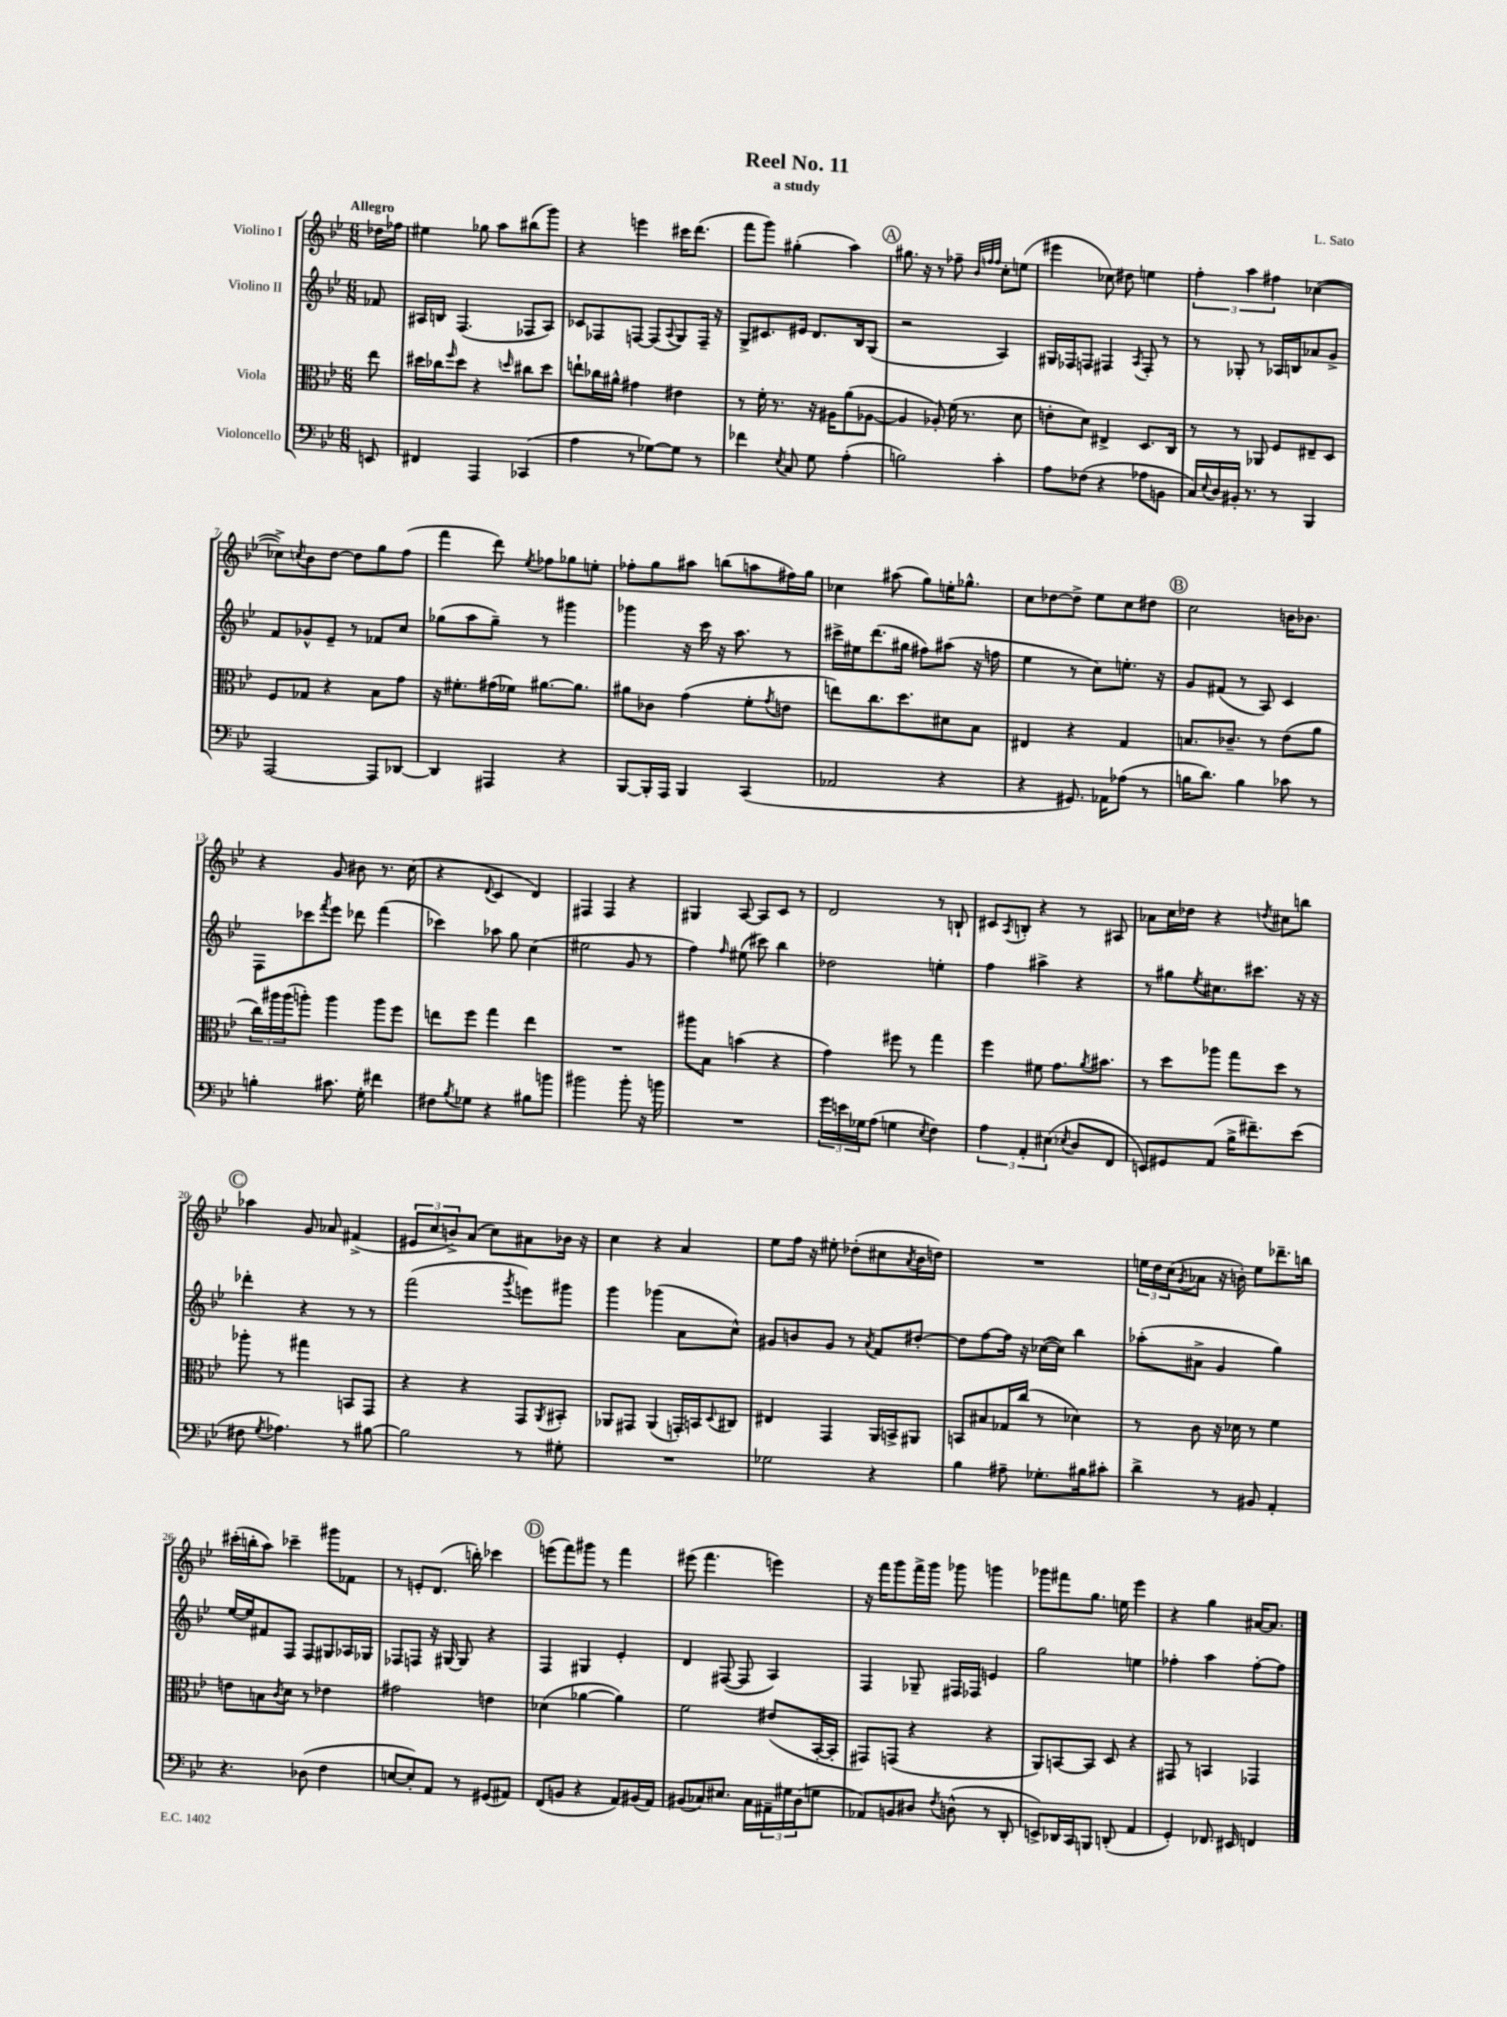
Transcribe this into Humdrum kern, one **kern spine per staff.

**kern	**kern	**kern	**kern
*staff4	*staff3	*staff2	*staff1
*clefF4	*clefC3	*clefG2	*clefG2
*k[b-e-]	*k[b-e-]	*k[b-e-]	*k[b-e-]
*M6/8	*M6/8	*M6/8	*M6/8
8EE	8ee-	8f-	16dd-
.	.	.	16ff-
=	=	=	=
4FF#	16dd#	16A#	4ee#
.	16cc-	16B	.
.	16qqff	.	.
.	8dd#	(4.F	.
4AAA	4r	.	8gg-
.	.	.	8aa
.	16qqdd	.	.
(4CC-	8cc#	8F-	(8bb#
.	8dd	8A#)	8ggg)
=	=	=	=
4A	8ee`	8c-	4r
.	16cc-	8F-	.
.	16a#^^	.	.
8r	4g#	[8F	4eee
[8G-)	.	(8F]	.
.	.	8qqA	.
8G-]	4e#	8G)	16ccc#
.	.	.	(8.ddd
8r	.	16F~	.
.	.	16r	.
=	=	=	=
4f-	8r	8G^	8fff
.	16f'	8.c#	8ggg)
.	8.r	.	.
8qE-	.	.	.
8C	.	.	(4gg#'
.	.	16e#	.
8G	16r	8.d	.
.	16A#	.	.
(4A'	(8a	.	4aa)
.	.	16B-	.
.	[8A-	(8G	.
=	=	=	=
2B)	4A-]	2r	8.gg#
.	.	.	16r
.	8A-')	.	8r
.	(16f	.	8ff-~
.	8.r	.	.
.	.	.	32qqb-
.	.	.	32qqff
.	.	.	32qqff
4c'	.	4A)	8cc'
.	8d	.	(8ee
=	=	=	=
8A	8e'	16G#	4eee#
.	.	16F-	.
(8F-	8d)	8F	.
4r	4E#^	4F#	8cc-)
.	.	.	8dd#
.	.	8qA	.
8A-	8.D	8F#'	4ee
8BB	.	8r	.
.	16C	.	.
=	=	=	=
16C)	8r	8r	6ff'
8qqE-	.	.	.
16D	.	.	.
16BB#'	8r	8G-'	.
.	.	.	6aa
8.r	.	.	.
.	8AA-	8r	.
.	.	.	6ff#
8r	8F	16A-	.
.	.	16B	.
4BBB-	8E#~	8a-	([4cc-
.	8D	8g^	.
=	=	=	=
[2AAA	8F	8f	8cc-^])
.	.	.	8qcc
.	8G-	8g-^^	8b-
.	4r	8e-~	[8dd
.	.	8r	8dd]
8AAA]	8B-	8f-	8gg
[8DD-	8g	8cc	(8ff
=	=	=	=
4DD-]	16r	(8gg-	4fff
.	8.f#'	.	.
.	.	8aa	.
4AAA#	(16g#	8gg-~)	8ddd)
.	16f-)	.	.
.	.	.	8qee-
.	[8.a#	8r	8ff-
4r	.	4ggg#	8gg-
.	8.a#]	.	.
.	.	.	8ee'
=	=	=	=
[8BBB-	8a#	4ggg-	8ff-'
16BBB-']	8c-	.	8gg
16AAA	.	.	.
4BBB-	(4g	16r	8aa#
.	.	16ccc	.
.	.	16r	(8bb
.	.	8.aa	.
(4CC	8f'	.	8aa
.	8qg	.	.
.	8e	8r	16ff#)
.	.	.	16gg
=	=	=	=
2AA-	8ee)	16ccc#^	4cc-
.	.	16ee#	.
.	8.cc	(8.ddd	.
.	.	.	(8aa#
.	8.dd	16gg#	.
.	.	8ff#)	8gg)
4r	8d#	(8aa#	16ee'
.	.	.	8.gg-^^
.	8B-	16r	.
.	.	16ff	.
=	=	=	=
4r	4E#	4ee-	8cc
.	.	.	[8dd-
8.GG#)	4r	8r	8dd-^]
.	.	8cc)	8ee-
16AA-	.	.	.
(8A-	4G	8.ee'	8cc
8r	.	.	8dd#
.	.	16r	.
=	=	=	=
16B	8.B	8g	2cc
8.d)	.	.	.
.	.	(8f#	.
.	8.c-~	.	.
4B	.	8r	.
.	8r	8A)	.
8c-	(8e-	4c	16b
.	.	.	8.b-
8r	8a	.	.
=	=	=	=
4B'	24cc)	8F	4r
.	24aa#	.	.
.	(24aa#	.	.
.	8aa')	8ccc-	.
.	.	8qfff	.
8.c#	4aa	8eee-	8g
.	.	8ddd-	8b#
16G'	.	.	.
4f#	8aa	(4fff	8.r
.	8ff	.	.
.	.	.	(16cc
=	=	=	=
8F#	8ee	4ccc-)	4r
8qB-	.	.	.
8G-	8ff	.	.
.	.	.	8qqd
4r	4gg	8aa-	4c
.	.	8gg	.
8B#	4ee	(4cc	4d)
8b	.	.	.
=	=	=	=
2b#	2.r	2ee#	4F#
.	.	.	4F#
8b#'	.	8g	4r
16r	.	8r	.
16b	.	.	.
=	=	=	=
2.r	8aa#	4ff)	4G#
.	8B-	.	.
.	.	16qqff	.
.	(4b	(8ee#	[8A
.	.	8ccc#)	8A]
.	4r	4bb-	8c
.	.	.	8r
=	=	=	=
24g	4g)	2dd-	2d
24e	.	.	.
24G-	.	.	.
(8A	.	.	.
4G	8ff#	.	.
.	8r	.	.
8qE-	.	.	.
4F)	4gg	4ee'	8r
.	.	.	8B`
=	=	=	=
6A	4ff	4ff	8c#
.	.	.	8qA
.	.	.	8B'
6AA'	.	.	.
.	8f#	4aa#^	4r
(6E#	.	.	.
.	8.g	.	.
8qE-	.	.	.
8D	.	4r	8r
.	8qa	.	.
.	8.b#	.	.
8FF	.	.	8A#
=	=	=	=
8EE)	8r	8r	8a-
8GG#	8dd	8gg#	16cc
.	.	.	16dd-
.	.	8qee-	.
(8AA	8aa-	8.cc#	4r
16B-^	8gg	.	.
8.f#~)	.	8.ccc#	.
.	.	.	8qdd
.	8dd	.	8cc#
(8e-	8r	16r	8bb
.	.	16r	.
=	=	=	=
8F#	8aa-'	4ddd-'	4aa-
8qG	.	.	.
4.A-)	8r	.	.
.	4gg#	4r	8g
.	.	.	8a-
8r	8BB	8r	(4f#^
[8B#	8GG	8r	.
=	=	=	=
2B#]	4r	(2fff	12e#
.	.	.	12cc
.	.	.	12b^)
.	4r	.	(8a
.	.	.	8cc)
.	.	8qggg	.
8r	8GG	8eee)	8a#
.	8qAA	.	.
8G#'	8BB#'	8ggg#	16b-
.	.	.	16r
=	=	=	=
2.r	8AA-	4ggg	4cc
.	8GG#	.	.
.	(4AA-	(4ggg-	4r
.	16GG')	8a	4a
.	16BB	.	.
.	8qqD	.	.
.	8C#	8cc^^)	.
=	=	=	=
2G-	4E#	8g#	8ee-
.	.	8b	16ff
.	.	.	16r
.	4GG	8g#	8ee#'
.	.	8r	(8dd-'
.	.	8qa	.
4r	16AA	8f	8cc#
.	16BB^	.	.
.	.	.	8qa
.	8AA#	[8dd#'	16b-
.	.	.	16dd)
=	=	=	=
4B-	8BB	8dd#]	2.r
.	8B#	[8ff	.
8A#~	16G-	16ff]	.
.	(16cc	16r	.
8.G-'	8r	([16cc-	.
.	.	16cc-])	.
.	4d-)	4bb-	.
16B#	.	.	.
8c#'	.	.	.
=	=	=	=
4d^	8r	(8aa-'	24ee
.	.	.	24dd
.	.	.	(24cc
.	.	.	8qg
.	8c	8a#^	8a-
8r	16r	4g	16r
.	16d-	.	16b')
8BB#	8r	.	8ee
4AA'	4f	4gg)	8.ddd-~
.	.	.	16bb
=	=	=	=
4.r	8e	[16ee-	(16ccc#'
.	.	16ee-]	16bb'
.	8B	8f#	8aa)
.	8qc	.	.
.	8d	8F	4ccc-~
(8D-	8r	8F	.
4F	4e-	8G#	8ggg#
.	.	16A-	8f-
.	.	16G-	.
=	=	=	=
[8E	2g#	8F-	8r
8E'])	.	8F	8e'
8AA	.	16r	(8.d
.	.	[16G#	.
8r	.	8G#]	.
.	.	.	16bb')
(8GG#	4e	4r	4ccc-
8AA#)	.	.	.
=	=	=	=
(8FF	(4d-	4F	(8eee
8BB	.	.	8fff)
4r	[4a-	4G#	8ggg#
.	.	.	8r
8AA)	4a-])	4e-'	4fff
(16BB#	.	.	.
16AA)	.	.	.
=	=	=	=
(8BB#	2f	4d	(8eee#
8C-)	.	.	4.fff
8.E#	.	([8F#	.
.	.	8F#]	.
16C-	.	.	.
24AA#~	(8e#	4A)	4eee)
24G#	.	.	.
(24D	.	.	.
8G	[16BB-'	.	.
.	16BB-']	.	.
=	=	=	=
8AA-)	8GG#)	4F	16r
.	.	.	16fff
8BB	(8GG	.	8ggg
8D#	4r	8G-~	16fff^
.	.	.	16ggg
8qF	.	.	.
(8D^^	.	16F#	8ggg-
.	.	16F-	.
8r	4r	4e	4ggg
8DD'	.	.	.
=	=	=	=
8EE^)	8AA)	2gg	8ggg-
16DD-	[8BB	.	8fff#
16CC	.	.	.
8BBB	8BB]	.	8.gg
(8DD'	8D	.	.
.	.	.	16ee
4AA	4r	4ee	4eee-
=	=	=	=
4GG')	8GG#	4ff-'	4r
.	8r	.	.
8.FF-	4BB	4aa	4gg
16EE#	.	.	.
4FF	4GG-	[8ff-'	[16a#
.	.	.	8.a#]
.	.	8ff-]	.
==	==	==	==
*-	*-	*-	*-
